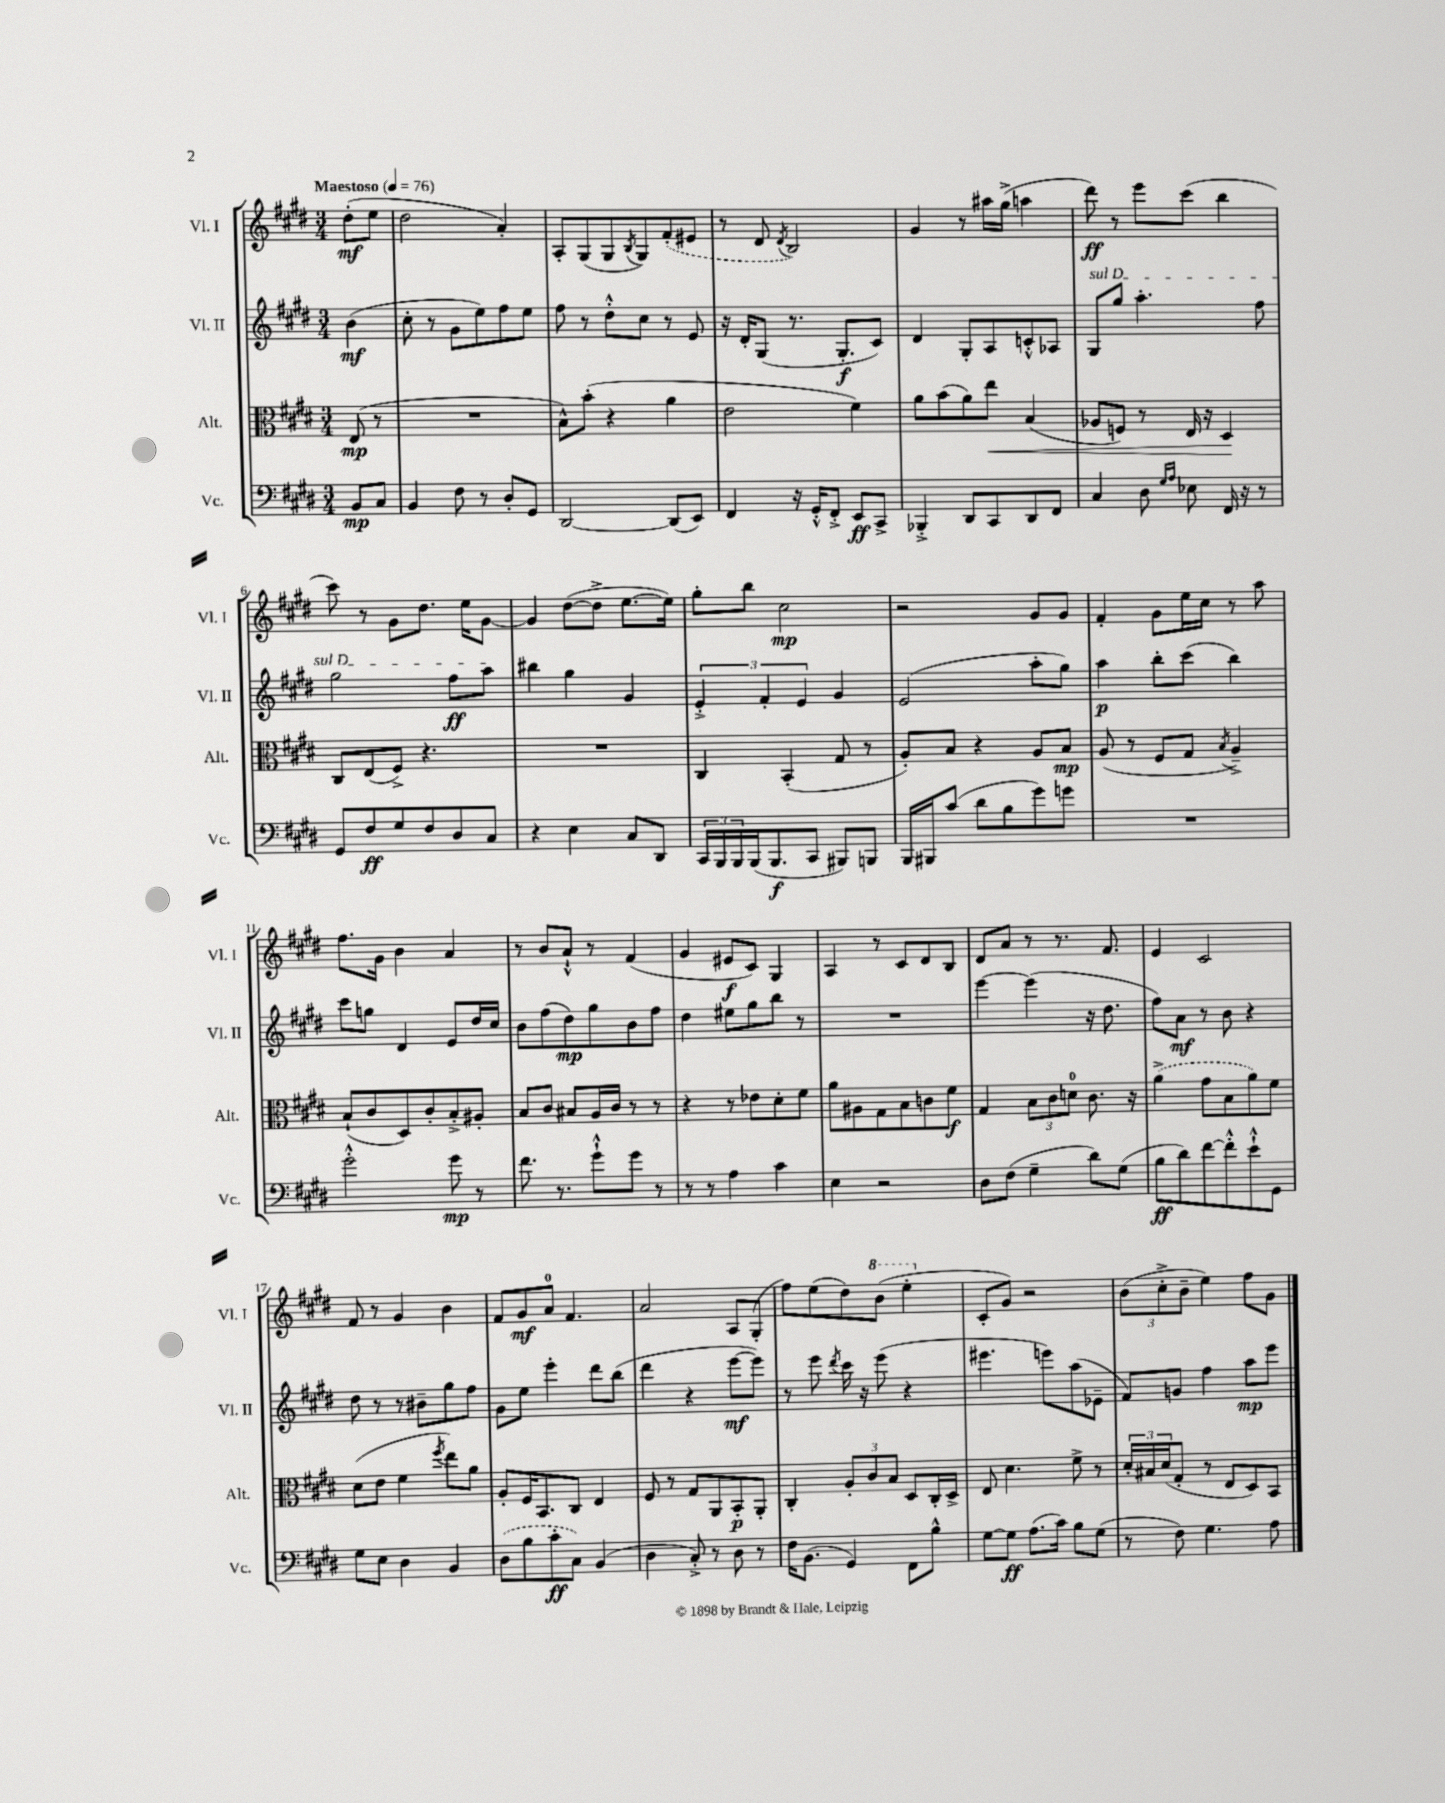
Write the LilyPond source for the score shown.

<<
\new StaffGroup <<
\new Staff = "s0" \with { instrumentName = "Vl. I" shortInstrumentName = "Vl. I" } {
    \clef treble \key e \major \numericTimeSignature \time 3/4 \partial 4 \tempo "Maestoso" 4 = 76
    dis''8-.\mf( e''8 |
    dis''2 a'4-.) |
    a8-. gis8( gis8 \acciaccatura { b8 } gis8) \once \slurDashed fis'8-.( eis'8 |
    r8 dis'8 \acciaccatura { dis'8 } b2) |
    gis'4 r8 ais''16 gis''16->( a''4 |
    dis'''8\ff) r8 e'''8 cis'''8( b''4 |
    cis'''8) r8 gis'8 dis''8. e''16 gis'8~ |
    gis'4 dis''8~( dis''8-> e''8.~ e''16) |
    gis''8-. b''8 cis''2\mp |
    r2 gis'8 gis'8 |
    fis'4-. gis'8 e''16 cis''16 r8 a''8 |
    fis''8. gis'16 b'4 a'4 |
    r8 b'8 a'8-!-^ r8 fis'4( |
    gis'4 eis'8\f cis'8) gis4 |
    a4 r8 cis'8 dis'8 b8 |
    dis'8 a'8 r8 r8. fis'8. |
    e'4 cis'2 |
    fis'8 r8 gis'4 b'4 |
    fis'8 gis'8\mf a'8-0 fis'4. |
    a'2 a8 gis8-.( |
    fis''8) e''8( dis''8) \ottava #1 b''8( e'''4-. \ottava #0 |
    cis'8-. gis'8) r2 |
    \tuplet 3/2 { b'8( cis''8-.-> b'8-- } e''4) fis''8 gis'8 \bar "|." |
}
\new Staff = "s1" \with { instrumentName = "Vl. II" shortInstrumentName = "Vl. II" } {
    \clef treble \key e \major \numericTimeSignature \time 3/4 \partial 4
    b'4\mf( |
    cis''8-. r8 gis'8 e''8) fis''8 e''8 |
    fis''8 r8 dis''8-.-^ cis''8 r8 e'8 |
    r16 dis'16-. gis8( r8. gis8.-.\f cis'8) |
    dis'4 gis8-. a8 c'8-.-^ aes8 |
    \once \override TextSpanner.bound-details.left.text = \markup { \italic "sul D" } gis8\startTextSpan gis''8 a''4.-. fis''8 |
    gis''2 fis''8\ff a''8\stopTextSpan |
    bis''4 gis''4 gis'4 |
    \tuplet 3/2 { e'4-.-> fis'4-. e'4 } gis'4 |
    e'2( a''8-. gis''8) |
    a''4\p b''8-. cis'''8( b''4) |
    cis'''8 g''8 dis'4 e'8 dis''16 cis''16 |
    b'8 fis''8( dis''8\mp) gis''8 b'8 fis''8 |
    dis''4 eis''8 gis''8 b''8 r8 |
    R2. |
    e'''4~ e'''4( r16 dis''8. |
    fis''8) a'8\mf r8 b'8 r4 |
    dis''8 r8 r8 bis'8-- gis''8 fis''8 |
    gis'8 e''8 e'''4-. dis'''8 b''8( |
    dis'''4 r4 e'''8~\mf e'''8) |
    r8 e'''8 \acciaccatura { dis'''8 } cis'''16 r16 e'''8( r4 |
    eis'''4. e'''8) a''8( ees'8-- |
    fis'8) g'8 fis''4 a''8\mp e'''8 \bar "|." |
}
\new Staff = "s2" \with { instrumentName = "Alt." shortInstrumentName = "Alt." } {
    \clef alto \key e \major \numericTimeSignature \time 3/4 \partial 4
    e8\mp( r8 |
    R2. |
    b8-^) b'8-.( r4 a'4 |
    e'2 fis'4) |
    a'8 b'8( a'8) e''8\< b4( |
    aes8 f8) r8 e16 r16 dis4\! |
    cis8 e8( fis8->) r4. |
    R2. |
    cis4 b,4-.( gis8 r8 |
    a8-.) b8 r4 a8 b8\mp |
    a8( r8 fis8 gis8 \acciaccatura { b8 } a4--->) |
    b8-!( cis'8 dis8) cis'8-. b8-.-> ais8-. |
    b8 cis'8 bis8 a16 cis'16 r8 r8 |
    r4 r8 ees'8 dis'8-. fis'8 |
    a'8 ais8 gis8 b8 c'8 fis'8\f |
    gis4 \tuplet 3/2 { b8 cis'8 d'8-0 } cis'8. r16 |
    \once \slurDashed a'4->( gis'8 b8 a'8) fis'8 |
    dis'8( e'8 fis'4 \acciaccatura { fis''8 } e''8) a'8 |
    a8-. fis16 b,8. cis8 e4 |
    fis8 r8 gis8 a,8 b,8-.\p a,8-. |
    cis4-. \tuplet 3/2 { a8-. cis'8 b8 } dis8 cis16-. dis16-> |
    e8 dis'4. fis'8-> r8 |
    \tuplet 3/2 { dis'16-. bis16 dis'16( } gis8-. r8 e8 dis8) b,8 \bar "|." |
}
\new Staff = "s3" \with { instrumentName = "Vc." shortInstrumentName = "Vc." } {
    \clef bass \key e \major \numericTimeSignature \time 3/4 \partial 4
    b,8\mp cis8 |
    b,4 fis8 r8 dis8-. gis,8 |
    dis,2~ dis,8( e,8) |
    fis,4 r16 gis,16-.-^ fis,8-.-> e,8\ff cis,8-> |
    bes,,4-.-> dis,8 cis,8 dis,8 fis,8 |
    cis4 dis8 \grace { gis16 a16 } ees8 fis,16 r16 r8 |
    gis,8 fis8\ff gis8 fis8 dis8 cis8 |
    r4 e4 cis8 dis,8 |
    \tuplet 3/2 { cis,16 b,,16 b,,16 } b,,16( b,,8.\f cis,8 bis,,8) b,,8 |
    b,,16 bis,,16 cis'8( dis'8 b8 gis'8) g'8 |
    R2. |
    gis'2-.-^ gis'8\mp r8 |
    fis'8. r8. gis'8-!-^ gis'8 r8 |
    r8 r8 a4 cis'4 |
    e4 r2 |
    dis8 fis8( gis4-- dis'8) gis8( |
    b8\ff dis'8) fis'8~ fis'8-.-^ e'8-!-^ gis,8 |
    gis8 e8 dis4 b,4 |
    \once \slurDashed dis8( b8 cis'8-.\ff cis8) b,4( |
    dis4 cis8-.->) r8 dis8 r8 |
    fis16 b,8.( gis,4) fis,8 b8-^ |
    gis8~ gis8\ff a8.( cis'16) b8 gis8( |
    r8 fis8) gis4. a8 \bar "|." |
}
>>
>>
